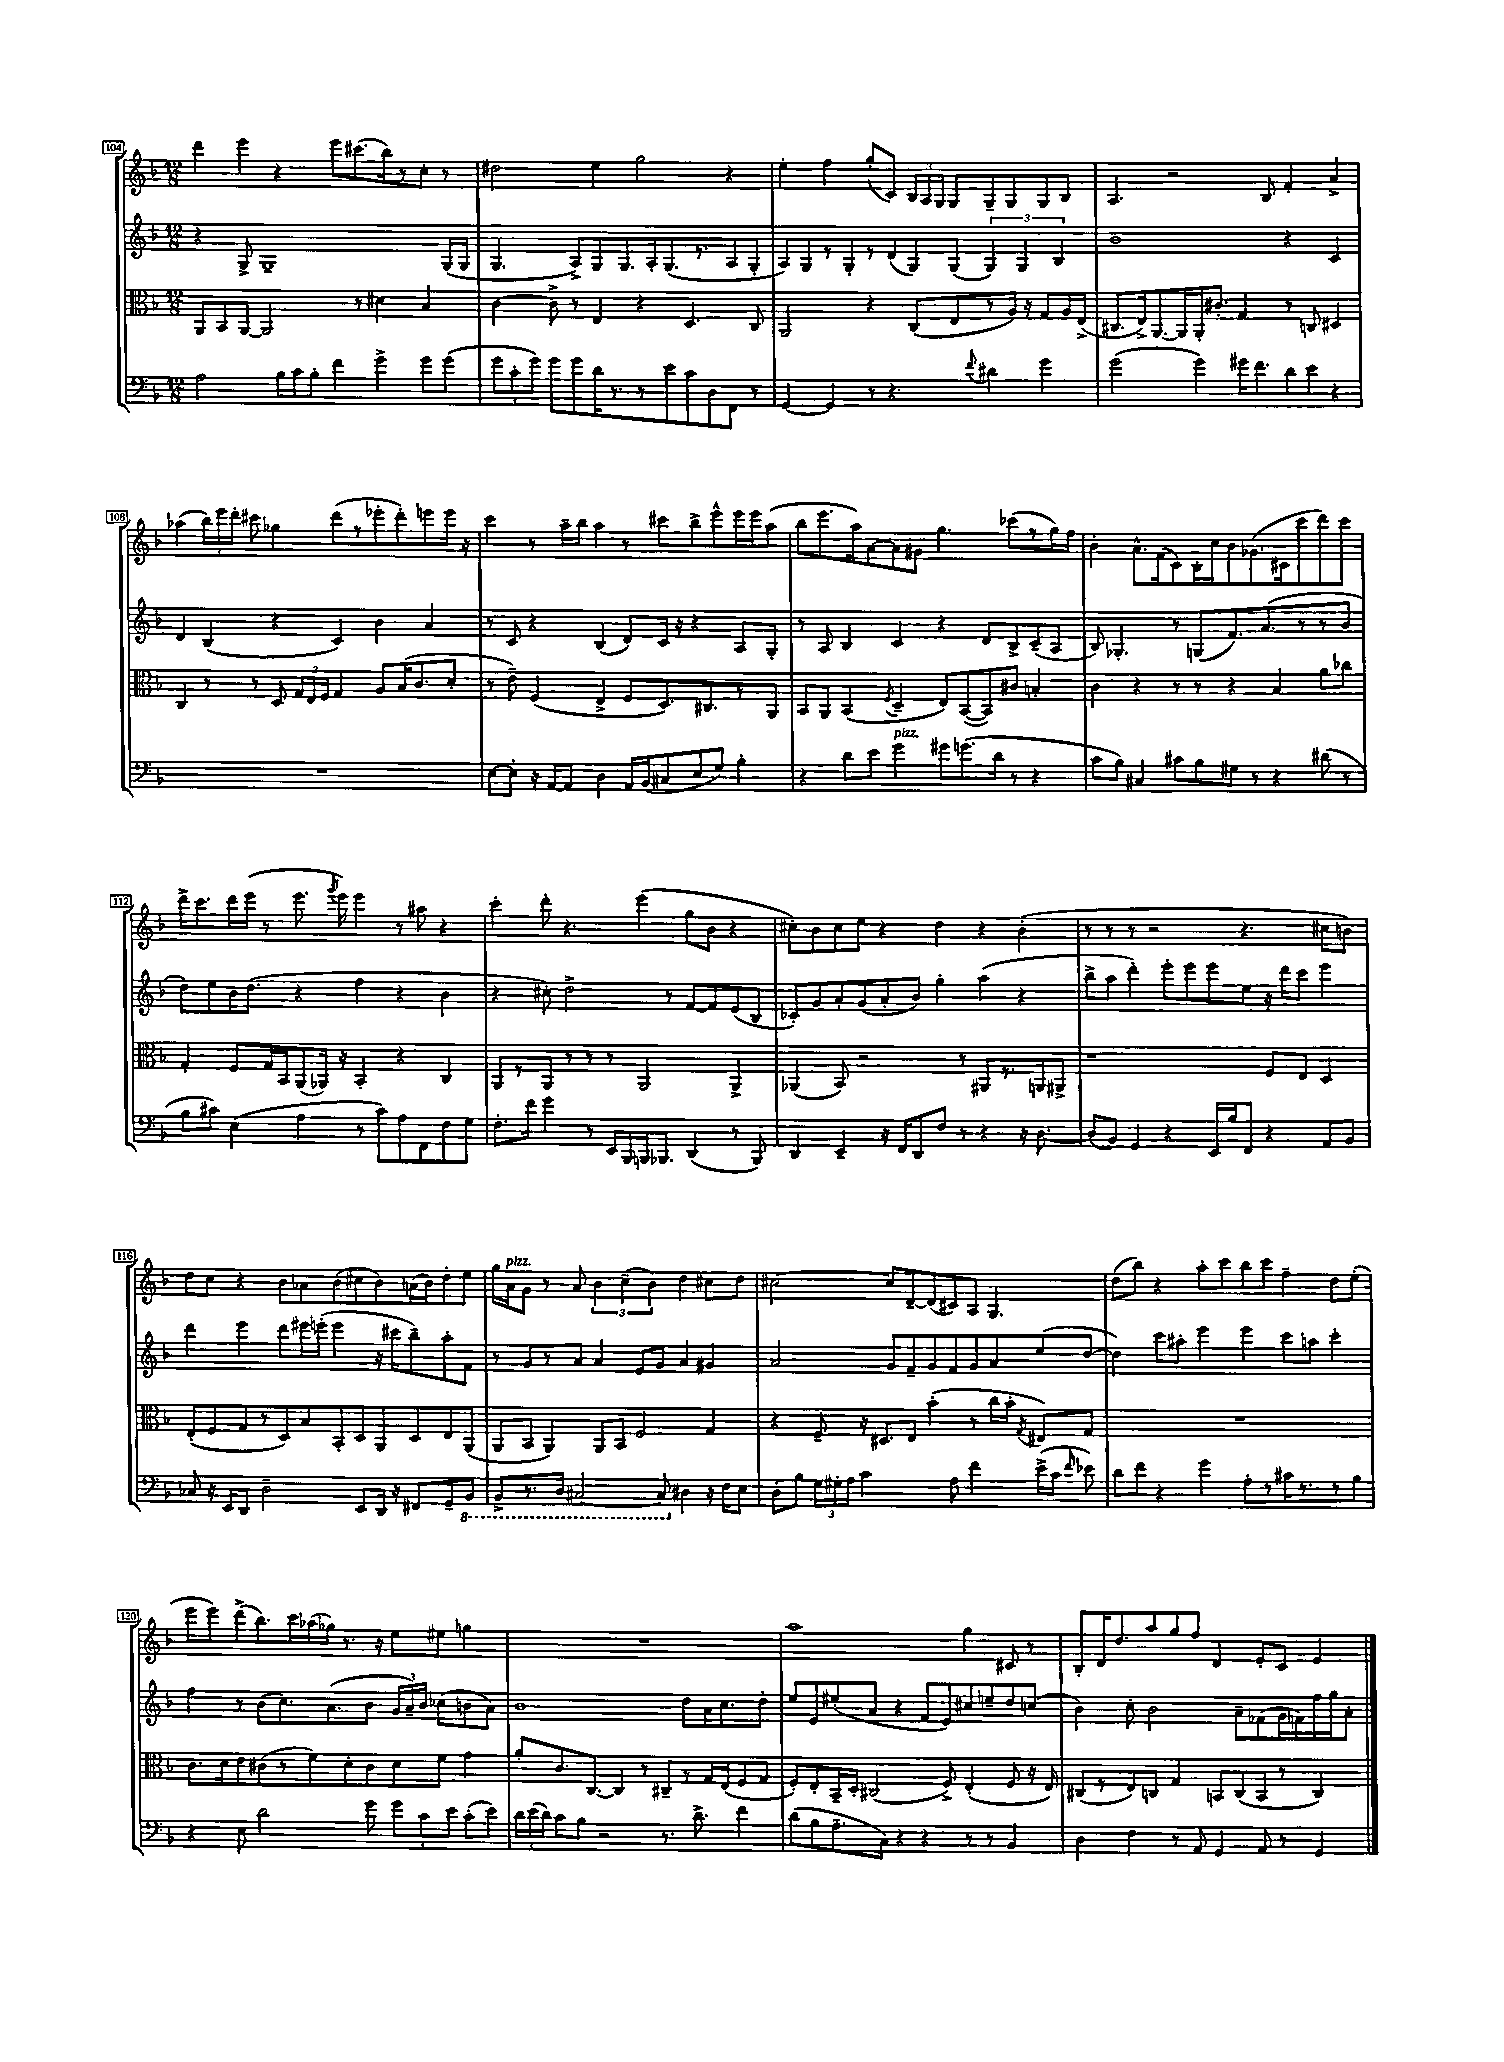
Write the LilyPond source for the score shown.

<<
\new StaffGroup <<
\new Staff = "s0" {
    \clef treble \key f \major \numericTimeSignature \time 12/8
    \autoBeamOff d'''4 e'''4 r4 e'''8[ cis'''8.( bes''16) r8 c''8]-. r8 |
    dis''2 e''4 g''2 r4 |
    e''4-. f''4 g''8[-.( c'8]) \tuplet 3/2 { bes16[ a16 g16] } g8[ g8-- g8 g8 bes8] |
    a4. r2 bes8 f'4-. a'4-> |
    aes''4( \tuplet 3/2 { bes''16[) e'''16 d'''16]-. } cis'''8 ges''4 d'''8[( r8 ees'''8-. d'''8-.) e'''8 e'''16] r16 |
    c'''4 r8 a''16[-- bes''16] a''4 r8 cis'''8[ bes''8-> e'''8-^ e'''16 e'''16 a''8]( |
    bes''8[ e'''8. a''16) a'8~ a'8 gis'8] g''4. ces'''8[( r8 g''16) f''16] |
    bes'4-. a'8.[-^ f'16( c'8) bes16-. c''16 bes'8 ges'8.( cis'16 c'''8 d'''8) c'''8] |
    d'''16[-> c'''8. d'''16 e'''16]( r8 e'''8. \acciaccatura { g'''8 } e'''16) e'''4 r8 ais''8 r4 |
    c'''4-. d'''8-. r4. e'''4( g''8[ bes'8] r4 |
    cis''8[-.) bes'8 cis''8 e''8] r4 d''4 r4 bes'4-.( |
    r8 r8 r8 r2 r4. cis''8[ b'8]) |
    d''8[ c''8] r4 bes'8[ aes'8 bes'8( cis''8 bes'8) a'16( bes'16) d''8-. e''8] |
    g''16[ a'16^\markup { \italic "pizz." } g'8] r8 a'8 \tuplet 3/2 { bes'4 c''4--( bes'4) } d''4 cis''8[ d''8] |
    cis''2~ cis''8[ d'8~-- d'8( cis'8) a8] g4. |
    d''8[( bes''8]) r4 a''8[-. c'''8 bes''8 c'''8] f''4-- d''8[ e''8]-.( |
    e'''8[ e'''8) d'''8->( bes''8.) c'''16 aes''16( ges''16]) r8. r16 e''8[ eis''8] g''4 |
    R1. |
    a''1 g''4 cis'8 r8 |
    bes8[-. d'16 d''8. a''8 g''8 f''8] d'4 e'8[-. c'8] e'4 \bar "|." |
}
\new Staff = "s1" {
    \clef treble \key f \major \numericTimeSignature \time 12/8
    \autoBeamOff r4 g8-> g1-- g16[( g16] |
    g4. a8[->) g8 g8. a16-. g8.( r8. a8 g8]-. |
    a8[) g8 r8 g8-. r8 d'8( g8) g8]( \tuplet 3/2 { g4) g4 bes4 } |
    bes'1 r4 c'4 |
    d'4 bes4( r4 c'4) bes'4 a'4 |
    r8 c'8 r4 bes4( d'8[) c'16] r16 r4 a8[ g8]-. |
    r8 a8 bes4 c'4 r4 d'8[ bes8-> c'8--( a8] |
    bes8) ges4.-. r8 g8[( f'8.) a'8.( r8 r8 bes'8] |
    d''8[) e''8 bes'16 d''8.]( r4 f''4 r4 bes'4 |
    r4 cis''8-.) d''2-> r8 f'8[~ f'8 e'8( bes8] |
    ces'8[-.) g'8 a'8-. g'8( a'8-. bes'8]) g''4-. a''4( r4 |
    bes''8[-> a''8] d'''4-.) e'''8[-. e'''8 e'''8 e''8] r16 d'''16[ c'''8] e'''4 |
    d'''4 e'''4 d'''8[ eis'''16 e'''16]-.( e'''4 r16 cis'''16[ bes''8--) a''8-. f'8] |
    r8 g'8[ r8 a'8] a'4 e'8[ g'8] a'4 gis'4 |
    a'2 g'8[ f'8-- g'8 f'8 g'8 a'8 e''8( d''8]~ |
    d''4) c'''8[ ais''8]-. e'''4 e'''4 c'''8[ a''8] c'''4-. |
    f''4 r8 bes'8[( c''8.) a'8.( bes'8] \tuplet 3/2 { g'16[ a'16--) bes'16] } ces''8[( b'8 a'8]) |
    bes'1 d''8[ a'16 c''8. d''8]-. |
    e''8[ e'8 eis''8-.( a'8] r4 f'8[ e'8) cis''8 e''8-- d''8 c''8]( |
    bes'4) c''8-. bes'2 a'8[-- fes'8( g'16 f'16) f''16 g''16 a'8]-. \bar "|." |
}
\new Staff = "s2" {
    \clef alto \key f \major \numericTimeSignature \time 12/8
    \autoBeamOff a,8[ bes,8 a,8]~ a,2 r8 dis'4 bes4 |
    c'4~ c'8-> r8 e4 r4 d4. c8 |
    a,2 r4 c8[( e8 r8 a16]) r16 g8[ a16 e16]->( |
    cis8.[ e16->) a,8.~ a,16 a,16-. cis'8.]-. g4 r8 c8 dis4 |
    c4 r8 r8 d8 \tuplet 3/2 { g16[ e16 f16] } g4 a8[ bes16( c'8. d'8]-. |
    r8 e'8--) f4( e4-> f8[ d8.) cis8. r8 a,8] |
    bes,8[ a,8] bes,4( \acciaccatura { f8 } d4-- e8[) bes,8~( bes,8) cis'8] b4-. |
    c'4 r4 r8 r8 r4 bes4 a'8[ ces''8] |
    g4-. f8[ g16 bes,16 a,8( aes,16]) r16 bes,4-. r4 c4 |
    a,8[ r8 a,8] r8 r8 r8 a,2 a,4-> |
    aes,4( bes,8) r2 r8 ais,8[ r8. a,16 ais,8]-> |
    r1 f8[ e8] d4 |
    e8[-.( f8 g8 r8 d8) bes8 bes,8-. d8 a,8 d8 e8 a,8]( |
    a,8[ bes,8] a,4) a,8[ bes,8] f2 g4 |
    r4 f8-- r16 dis8.[ e8] bes'4-.( r8 c''16[ bes'16]-. \acciaccatura { g8 } eis8[) g8] |
    R1. |
    c'8.[ d'16 e'8 cis'8( r8 f'8) d'8-. cis'8 d'8 f'8] g'4 |
    a'8[-. c'8. c8.]~ c4 r8 cis8[-- r8 g16 e16( f8 g8] |
    f8[-.) e8-. bes,16-- d16]-. cis2( f8->) e4-.( f8 r16 e16) |
    cis8[( r8 e8) c8] g4 b,8[ c8( b,8] r8 c4) \bar "|." |
}
\new Staff = "s3" {
    \clef bass \key f \major \numericTimeSignature \time 12/8
    \autoBeamOff a2 bes16[ c'16 bes8]-. f'4 g'4-> g'8[ g'8]( |
    \tuplet 3/2 { g'8[ c'8-. g'8]) } g'8[ g'8 d'16 r8. r8 e'8 c'8 d8 f,8] r8 |
    g,4~ g,4 r8 r4. \appoggiatura { f'8 } dis'4 g'4 |
    g'2( g'4) gis'16[ f'8. d'8 e'8] r4 |
    R1. |
    e8[~ e8]-. r16 a,16[~ a,8] d4 a,16[ bes,16( cis8 e8 g8]) bes4-. |
    r4 d'8[ e'8] g'4^\markup { \italic "pizz." } gis'8[ g'8.( d'16] r8 r4 |
    c'8[ bes8]) cis4 cis'8[ bes8 gis8] r8 r4 dis'8( r8 |
    bes8[ cis'8]) e4( a4 r8 cis'8[) a8 f,8 f8 g8] |
    f8.[-. f'16] g'4 r8 e,16[ bes,,16 b,,16 bes,,8.] d,4( r8 bes,,8) |
    d,4 e,4-- r16 f,16[ d,8 f8] r8 r4 r16 d8.~ |
    d8[( bes,8]) g,4 r4 e,16[ bes16 f,8] r4 a,8[ bes,8] |
    ces8 r16 e,16[ d,8] d2-- e,8[ d,16] r16 fis,8[ g,8-- \ottava #-1 bes,,8] |
    bes,,8[-> r8. d,16] cis,2~ cis,8 \ottava #0 dis4 r16 f16[ e8] |
    d8[-. bes8] \tuplet 3/2 { g16[ gis16-. a16] } c'2 a8 f'4 e'16[->( c'16] \grace { f'16 } ees'8) |
    d'8[ f'8] r4 g'4 a8[-. r8 cis'16 r8. r8 bes8] |
    r4 e8 d'2 g'8 \tuplet 3/2 { g'8[ c'8 e'8] } c'8[-.( e'8]) |
    \tuplet 3/2 { d'16[ e'16( d'16]) } c'8[ bes8] r2 r8. d'8.-> f'4 |
    d'8[( bes8 a8.-- c16]) r4 r4 r8 r8 bes,4 |
    d4 f4 r8 a,8 g,4 a,8 r8 g,4 \bar "|." |
}
>>
>>
\layout { \context { \Score currentBarNumber = #104 \override BarNumber.stencil = #(make-stencil-boxer 0.1 0.3 ly:text-interface::print) } }
